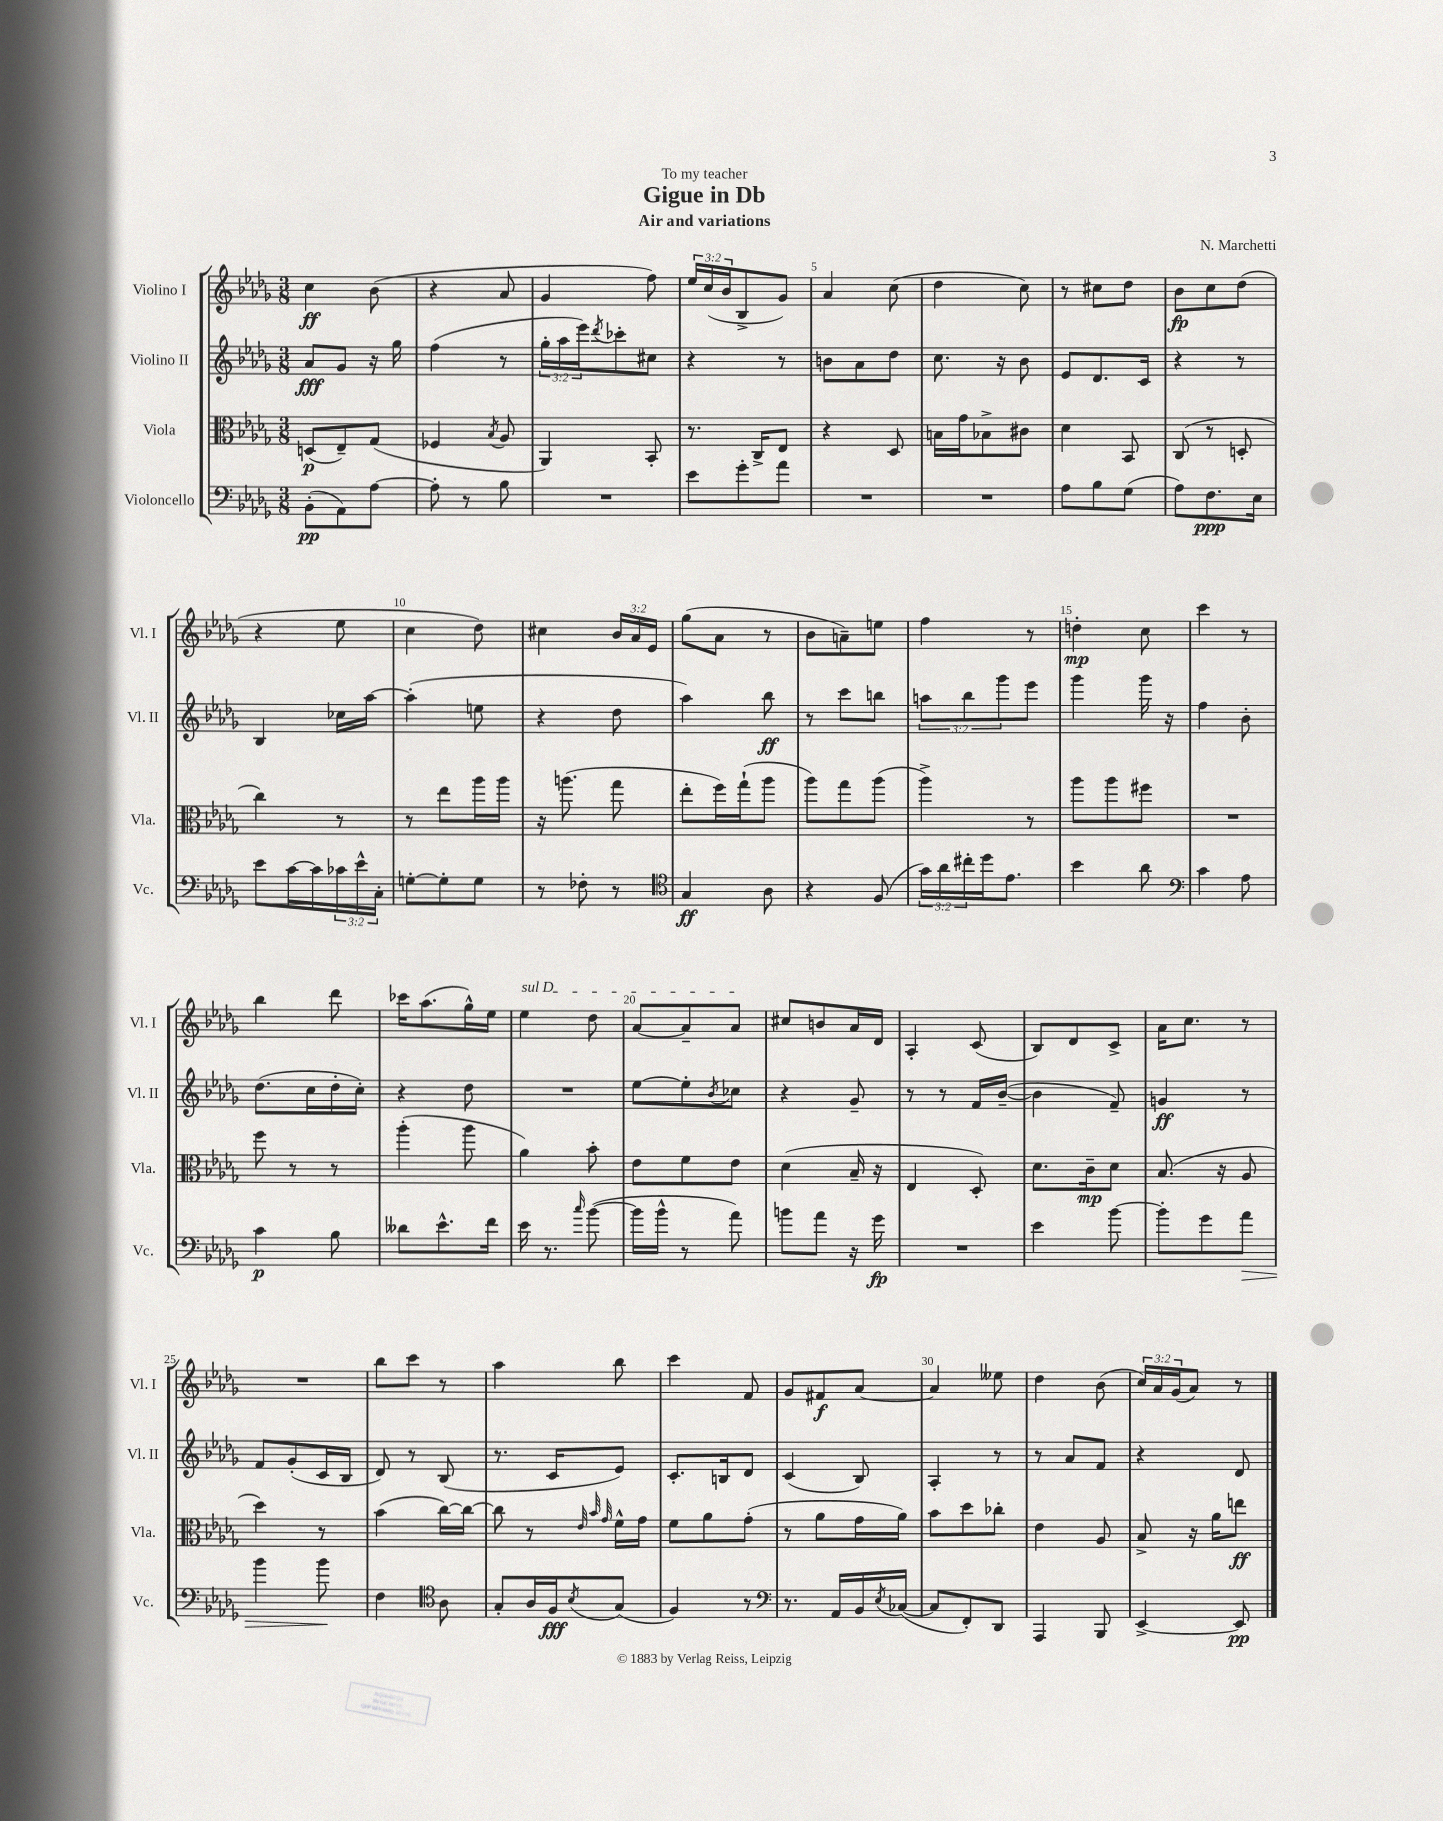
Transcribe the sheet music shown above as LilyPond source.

\header { title = "Gigue in Db" composer = "N. Marchetti" subtitle = "Air and variations" dedication = "To my teacher" }
<<
\new StaffGroup <<
\new Staff = "s0" \with { instrumentName = "Violino I" shortInstrumentName = "Vl. I" } {
    \clef treble \key des \major \numericTimeSignature \time 3/8 \override Staff.TupletNumber.text = #tuplet-number::calc-fraction-text
    c''4\ff bes'8( |
    r4 aes'8 |
    ges'4 f''8) |
    \tuplet 3/2 { ees''16 c''16( bes'16 } bes8-> ges'8) |
    aes'4 c''8( |
    des''4 c''8) |
    r8 cis''8 des''8 |
    bes'8\fp c''8 des''8( |
    r4 ees''8 |
    c''4 des''8) |
    cis''4 \tuplet 3/2 { bes'16 aes'16 ees'16 } |
    ges''8( aes'8 r8 |
    bes'8 a'8--) e''8 |
    f''4 r8 |
    d''4-.\mp c''8 |
    c'''4 r8 |
    bes''4 des'''8 |
    ces'''16 aes''8.( ges''16-^) ees''16 |
    \once \override TextSpanner.bound-details.left.text = \markup { \italic "sul D" } ees''4\startTextSpan des''8 |
    aes'8~ aes'8-- aes'8\stopTextSpan |
    cis''8 b'8 aes'16 des'16 |
    aes4-. c'8( |
    bes8) des'8 c'8-> |
    aes'16 c''8. r8 |
    R4. |
    bes''8 c'''8 r8 |
    aes''4 bes''8 |
    c'''4 f'8 |
    ges'8 fis'8\f aes'8~ |
    aes'4 eeses''8 |
    des''4 bes'8( |
    \tuplet 3/2 { c''16) aes'16 ges'16( } aes'8) r8 \bar "|." |
}
\new Staff = "s1" \with { instrumentName = "Violino II" shortInstrumentName = "Vl. II" } {
    \clef treble \key des \major \numericTimeSignature \time 3/8 \override Staff.TupletNumber.text = #tuplet-number::calc-fraction-text
    aes'8\fff ges'8 r16 ges''16 |
    f''4( r8 |
    \tuplet 3/2 { ges''16-. aes''16 ees'''16) } \acciaccatura { des'''8 } ces'''8-. cis''8 |
    r4 r8 |
    b'8 aes'8 des''8 |
    c''8. r16 bes'8 |
    ees'8 des'8. c'16 |
    r4 r8 |
    bes4 ces''16 aes''16~ |
    aes''4-.( e''8 |
    r4 des''8 |
    aes''4) bes''8\ff |
    r8 c'''8 b''8 |
    \tuplet 3/2 { a''8 bes''8 ges'''8 } ees'''8 |
    ges'''4 ges'''16 r16 |
    f''4 bes'8-. |
    des''8.( c''16 des''16-. c''16-.) |
    r4 des''8 |
    R4. |
    ees''8~ ees''8-. \acciaccatura { bes'8 } ces''8 |
    r4 ges'8-- |
    r8 r8 f'16 bes'16~--( |
    bes'4 f'8--) |
    g'4\ff r8 |
    f'8 ges'8-.( c'16 bes16 |
    des'8) r8 bes8( |
    r8. c'16 ees'8) |
    c'8.-. b16 des'8 |
    c'4( bes8) |
    aes4-. r8 |
    r8 aes'8 f'8 |
    r4 des'8 \bar "|." |
}
\new Staff = "s2" \with { instrumentName = "Viola" shortInstrumentName = "Vla." } {
    \clef alto \key des \major \numericTimeSignature \time 3/8
    d8\p( ees8--) ges8( |
    fes4 \acciaccatura { bes8 } aes8 |
    aes,4) bes,8-. |
    r8. c16-> ees8 |
    r4 des8 |
    b16 ges'16 bes8-> cis'8 |
    des'4 bes,8 |
    c8( r8 d8-. |
    c''4) r8 |
    r8 ees''8 aes''16 aes''16 |
    r16 a''8.( ges''8 |
    ees''8-. f''16) ges''16-!( aes''8 |
    aes''8) ges''8 aes''8( |
    aes''4->) r8 |
    aes''8 aes''8 fis''8 |
    R4. |
    f''8 r8 r8 |
    aes''4-.( aes''8 |
    aes'4) bes'8-. |
    ees'8 f'8 ees'8 |
    des'4( bes16-- r16 |
    ees4 des8-.) |
    des'8. c'16--\mp des'8 |
    bes8.( r16 aes8 |
    des''4) r8 |
    bes'4( c''16~) c''16~ |
    c''8 r8 \grace { ees'32 bes'32 ges'32 } f'16-^ ges'16 |
    f'8 aes'8 ges'8-.( |
    r8 aes'8 ges'16 aes'16) |
    bes'8 des''8 ces''8-. |
    ees'4 aes8 |
    bes8-> r16 aes'16 e''8\ff \bar "|." |
}
\new Staff = "s3" \with { instrumentName = "Violoncello" shortInstrumentName = "Vc." } {
    \clef bass \key des \major \numericTimeSignature \time 3/8 \override Staff.TupletNumber.text = #tuplet-number::calc-fraction-text
    bes,8-.\pp( aes,8) aes8~ |
    aes8-. r8 bes8 |
    R4. |
    ees'8 ges'8-. aes'8 |
    R4. |
    R4. |
    aes8 bes8 ges8( |
    aes8) f8.\ppp ees16 |
    ees'8 c'16~ c'16 \tuplet 3/2 { ces'16 ees'16-^ c16-. } |
    g8~-. g8-. g8 |
    r8 fes8-. r8 |
    \clef tenor ges4\ff aes8 |
    r4 f8( |
    \tuplet 3/2 { ges'16) aes'16 cis''16-. } des''16 ees'8. |
    bes'4 aes'8 |
    \clef bass c'4 aes8 |
    c'4\p bes8 |
    deses'8 ees'8.-^ f'16 |
    ees'16 r8. \grace { c''16 } bes'8~( |
    bes'16 bes'16-^ r8 aes'8) |
    b'8 aes'8 r16 ges'16\fp |
    R4. |
    ees'4 bes'8~ |
    bes'8-. ges'8 aes'8\> |
    bes'4 bes'8\! |
    f4 \clef tenor aes8 |
    ges8-. aes16 f16\fff \acciaccatura { bes8 } ges8( |
    f4) r8 |
    \clef bass r8. aes,16 bes,16 \acciaccatura { ees8 } ces16~( |
    ces8 f,8-.) des,8 |
    aes,,4 bes,,8 |
    ees,4~-> ees,8\pp \bar "|." |
}
>>
>>
\layout { \context { \Score \override BarNumber.break-visibility = ##(#f #t #t) barNumberVisibility = #(every-nth-bar-number-visible 5) } }
